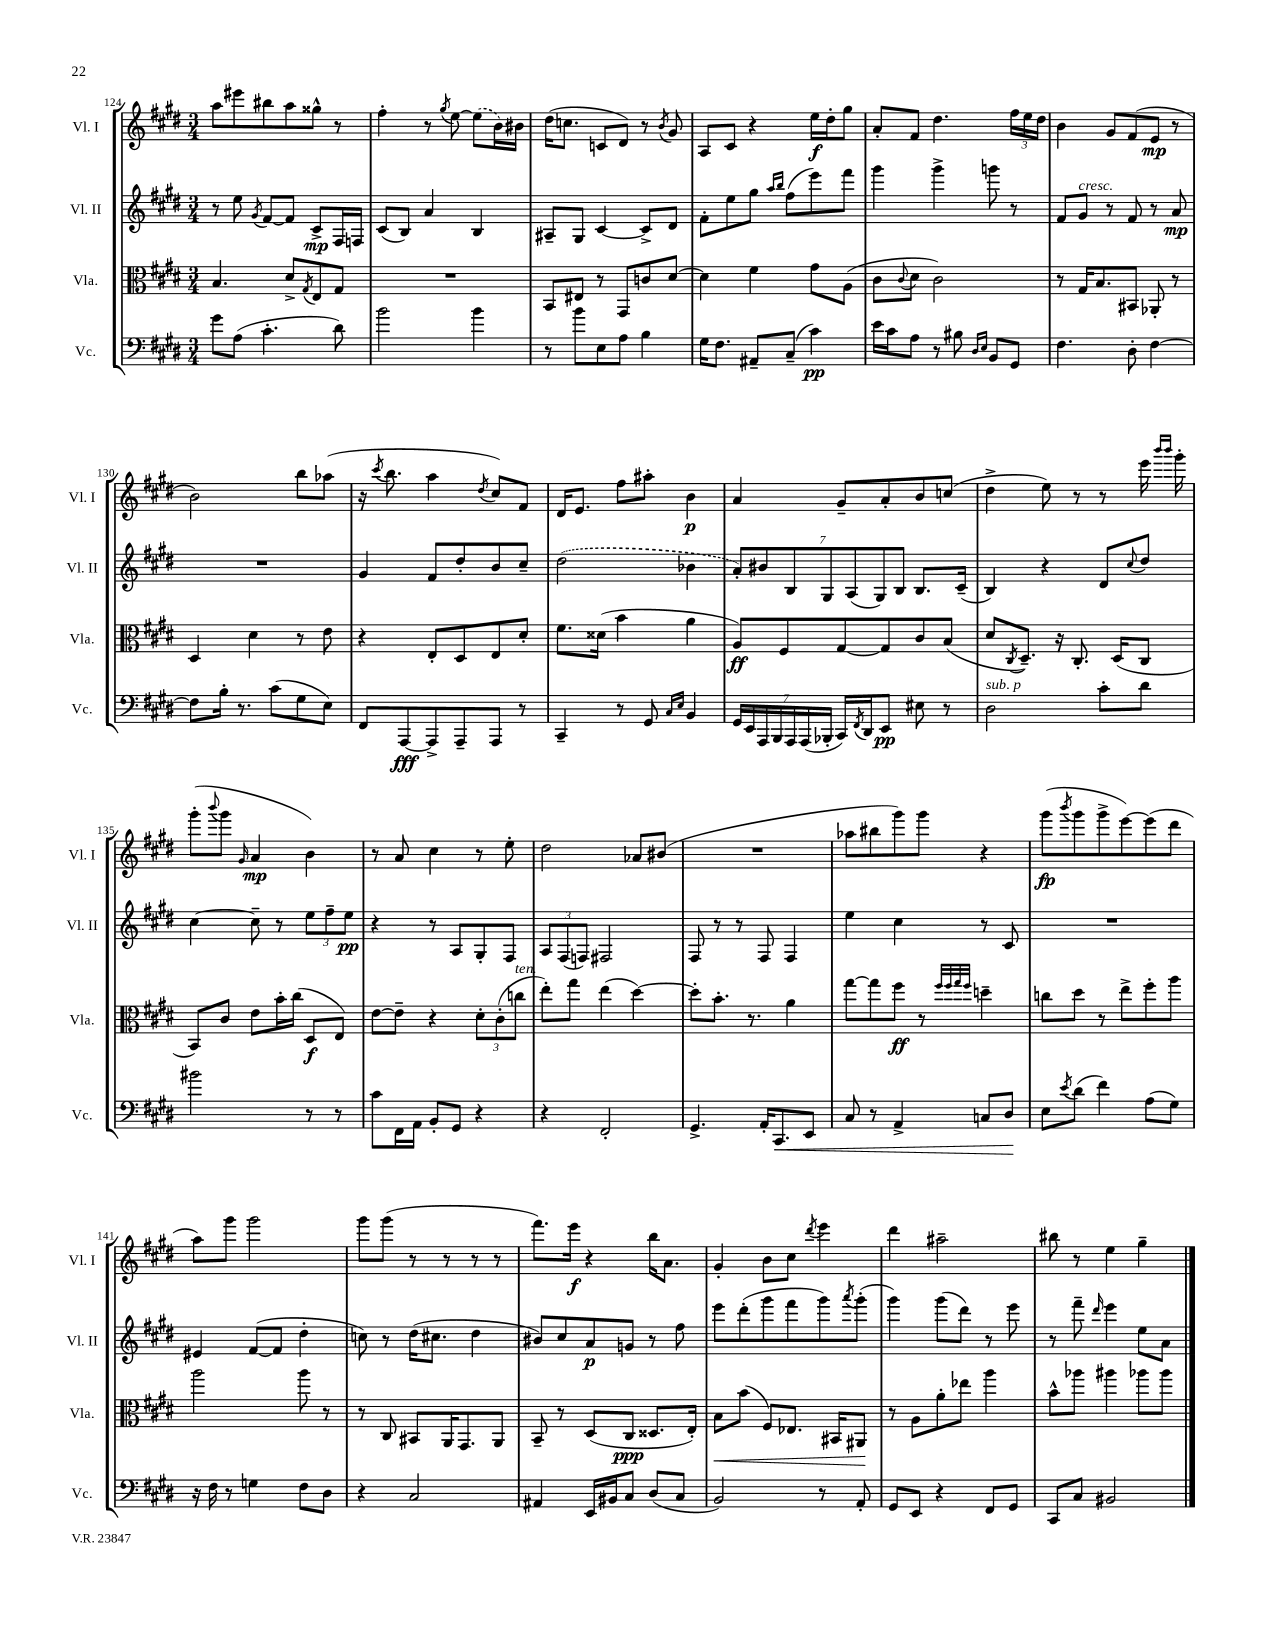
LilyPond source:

<<
\new StaffGroup <<
\new Staff = "s0" \with { instrumentName = "Vl. I" shortInstrumentName = "Vl. I" } {
    \clef treble \key e \major \numericTimeSignature \time 3/4
    a''8 eis'''8 bis''8 a''8 gisis''8-^ r8 |
    fis''4-. r8 \acciaccatura { gis''8 } e''8~ \once \slurDashed e''8( b'16) bis'16 |
    dis''16( c''8. c'8 dis'8) r8 \acciaccatura { b'8 } gis'8 |
    a8 cis'8 r4 e''16\f dis''16-. gis''8 |
    a'8-. fis'8 dis''4. \tuplet 3/2 { fis''16 e''16 dis''16 } |
    b'4 gis'8 fis'8( e'8\mp r8 |
    b'2) b''8 aes''8( |
    r16 \acciaccatura { cis'''8 } b''8. a''4 \acciaccatura { dis''8 } cis''8) fis'8 |
    dis'16 e'8. fis''8 ais''8-. b'4\p |
    a'4 gis'8-- a'8-. b'8 c''8( |
    dis''4-> e''8) r8 r8 e'''16 \grace { b'''16 b'''16 } gis'''16-. |
    gis'''8-.( \appoggiatura { b'''8 } gis'''8 \grace { gis'16 } a'4\mp b'4) |
    r8 a'8 cis''4 r8 e''8-. |
    dis''2 aes'8 bis'8( |
    R2. |
    aes''8 bis''8 gis'''8) gis'''8 r4 |
    gis'''8\fp( \acciaccatura { b'''8 } gis'''8 gis'''8-> e'''8~) e'''8( dis'''8 |
    a''8) gis'''8 gis'''2 |
    gis'''8 gis'''8( r8 r8 r8 r8 |
    fis'''8.) e'''16\f r4 b''16 a'8. |
    gis'4-. b'8 cis''8 \acciaccatura { dis'''8 } e'''4 |
    dis'''4 ais''2-- |
    bis''8 r8 e''4 gis''4-- \bar "|." |
}
\new Staff = "s1" \with { instrumentName = "Vl. II" shortInstrumentName = "Vl. II" } {
    \clef treble \key e \major \numericTimeSignature \time 3/4
    r8 e''8 \acciaccatura { gis'8 } fis'8~ fis'8 cis'8->\mp fis16 f16 |
    cis'8( b8) a'4 b4 |
    ais8-- gis8 cis'4~ cis'8-> dis'8 |
    fis'8-. e''8 gis''8 \grace { a''16 b''16 } fis''8( e'''8) fis'''8 |
    gis'''4 gis'''4-> g'''8 r8 |
    fis'8 gis'8^\markup { \italic "cresc." } r8 fis'8 r8 a'8\mp |
    R2. |
    gis'4 fis'8 dis''8-. b'8 cis''8-- |
    \once \slurDashed dis''2( bes'4 |
    \tuplet 7/4 { a'8-.) bis'8 b8 gis8 a8( gis8) b8 } b8. cis'16--( |
    b4) r4 dis'8 \appoggiatura { cis''8 } dis''8 |
    cis''4~ cis''8-- r8 \tuplet 3/2 { e''8 fis''8-- e''8\pp } |
    r4 r8 a8 gis8-. fis8 |
    \tuplet 3/2 { a8 fis8( f8) } fis2 |
    fis8 r8 r8 fis8 fis4 |
    e''4 cis''4 r8 cis'8 |
    R2. |
    eis'4 fis'8~( fis'8 dis''4-. |
    c''8) r8 dis''16( cis''8. dis''4 |
    bis'8) cis''8 a'8\p g'8 r8 fis''8 |
    e'''8 dis'''8-.( gis'''8 fis'''8 gis'''8) \acciaccatura { a'''8 } gis'''8-.( |
    gis'''4) gis'''8( dis'''8) r8 e'''8 |
    r8 fis'''8-- \grace { dis'''16 } e'''4 e''8 a'8 \bar "|." |
}
\new Staff = "s2" \with { instrumentName = "Vla." shortInstrumentName = "Vla." } {
    \clef alto \key e \major \numericTimeSignature \time 3/4
    b4. dis'8-> \acciaccatura { gis8 } e8 gis8 |
    R2. |
    b,8 eis8 r8 gis,8 c'8 dis'8~ |
    dis'4 fis'4 gis'8 a8( |
    cis'8 \appoggiatura { cis'8 } dis'8 cis'2) |
    r8 gis16 b8. bis,8 aes,8-. r8 |
    dis4 dis'4 r8 e'8 |
    r4 e8-. dis8 e8 dis'8-. |
    fis'8. disis'16( b'4 a'4 |
    a8\ff) fis8 gis8~ gis8 cis'8 b8( |
    dis'8 \acciaccatura { cis8 } dis8.--) r16 cis8.-. dis16( cis8 |
    b,8) cis'8 e'8 b'16-. cis''16( dis8\f e8) |
    e'8~ e'8-- r4 \tuplet 3/2 { dis'8-. cis'8-.( c''8^\markup { \italic "ten." } } |
    e''8-.) gis''8 e''4( dis''4~) |
    dis''8-. b'8.-. r8. a'4 |
    gis''8~ gis''8 fis''8\ff r8 \grace { fis''32 fis''32 gis''32 fis''32 } d''4-- |
    c''8 dis''8 r8 e''8-> fis''8-. a''8 |
    a''2 a''8 r8 |
    r8 cis8 bis,8 a,16 gis,8. a,8 |
    b,8-- r8 dis8( cis8\ppp disis8. e16-.) |
    b8\< b'8( fis8) ees8. bis,16 ais,8\! |
    r8 a8 a'8-. ees''8 a''4 |
    b'8-^ aes''8 ais''4 aes''8 aes''8 \bar "|." |
}
\new Staff = "s3" \with { instrumentName = "Vc." shortInstrumentName = "Vc." } {
    \clef bass \key e \major \numericTimeSignature \time 3/4
    gis'8 a8( cis'4.-. dis'8) |
    b'2 b'4 |
    r8 b'8 e8 a8 b4 |
    gis16 fis8. ais,8-- cis8--( cis'4\pp) |
    e'16 cis'16 a8 r8 bis8 \grace { dis16 e16 } b,8 gis,8 |
    fis4. dis8-. fis4~ |
    fis8 b16-. r8. cis'8( gis8 e8) |
    fis,8 a,,8~\fff a,,8-> a,,8-- a,,8 r8 |
    cis,4-- r8 gis,8 \grace { cis16 e16 } b,4 |
    \tuplet 7/4 { gis,16 e,16 a,,16 b,,16 a,,16 a,,16( bes,,16-. } cis,16) \acciaccatura { fis,8 } dis,16 e,8\pp eis8 r8 |
    dis2^\markup { \italic "sub. p" } cis'8-. dis'8 |
    bis'2 r8 r8 |
    cis'8 fis,16 a,16 b,8-. gis,8 r4 |
    r4 fis,2-. |
    gis,4.-> a,16-. cis,8.\< e,8 |
    cis8 r8 a,4-> c8 dis8\! |
    e8 \acciaccatura { e'8 } dis'8( fis'4) a8( gis8) |
    r16 fis16 r8 g4 fis8 dis8 |
    r4 cis2 |
    ais,4 e,16 bis,16 cis8 dis8( cis8 |
    b,2) r8 a,8-. |
    gis,8 e,8 r4 fis,8 gis,8 |
    cis,8 cis8 bis,2 \bar "|." |
}
>>
>>
\layout { \context { \Score currentBarNumber = #124 } }
